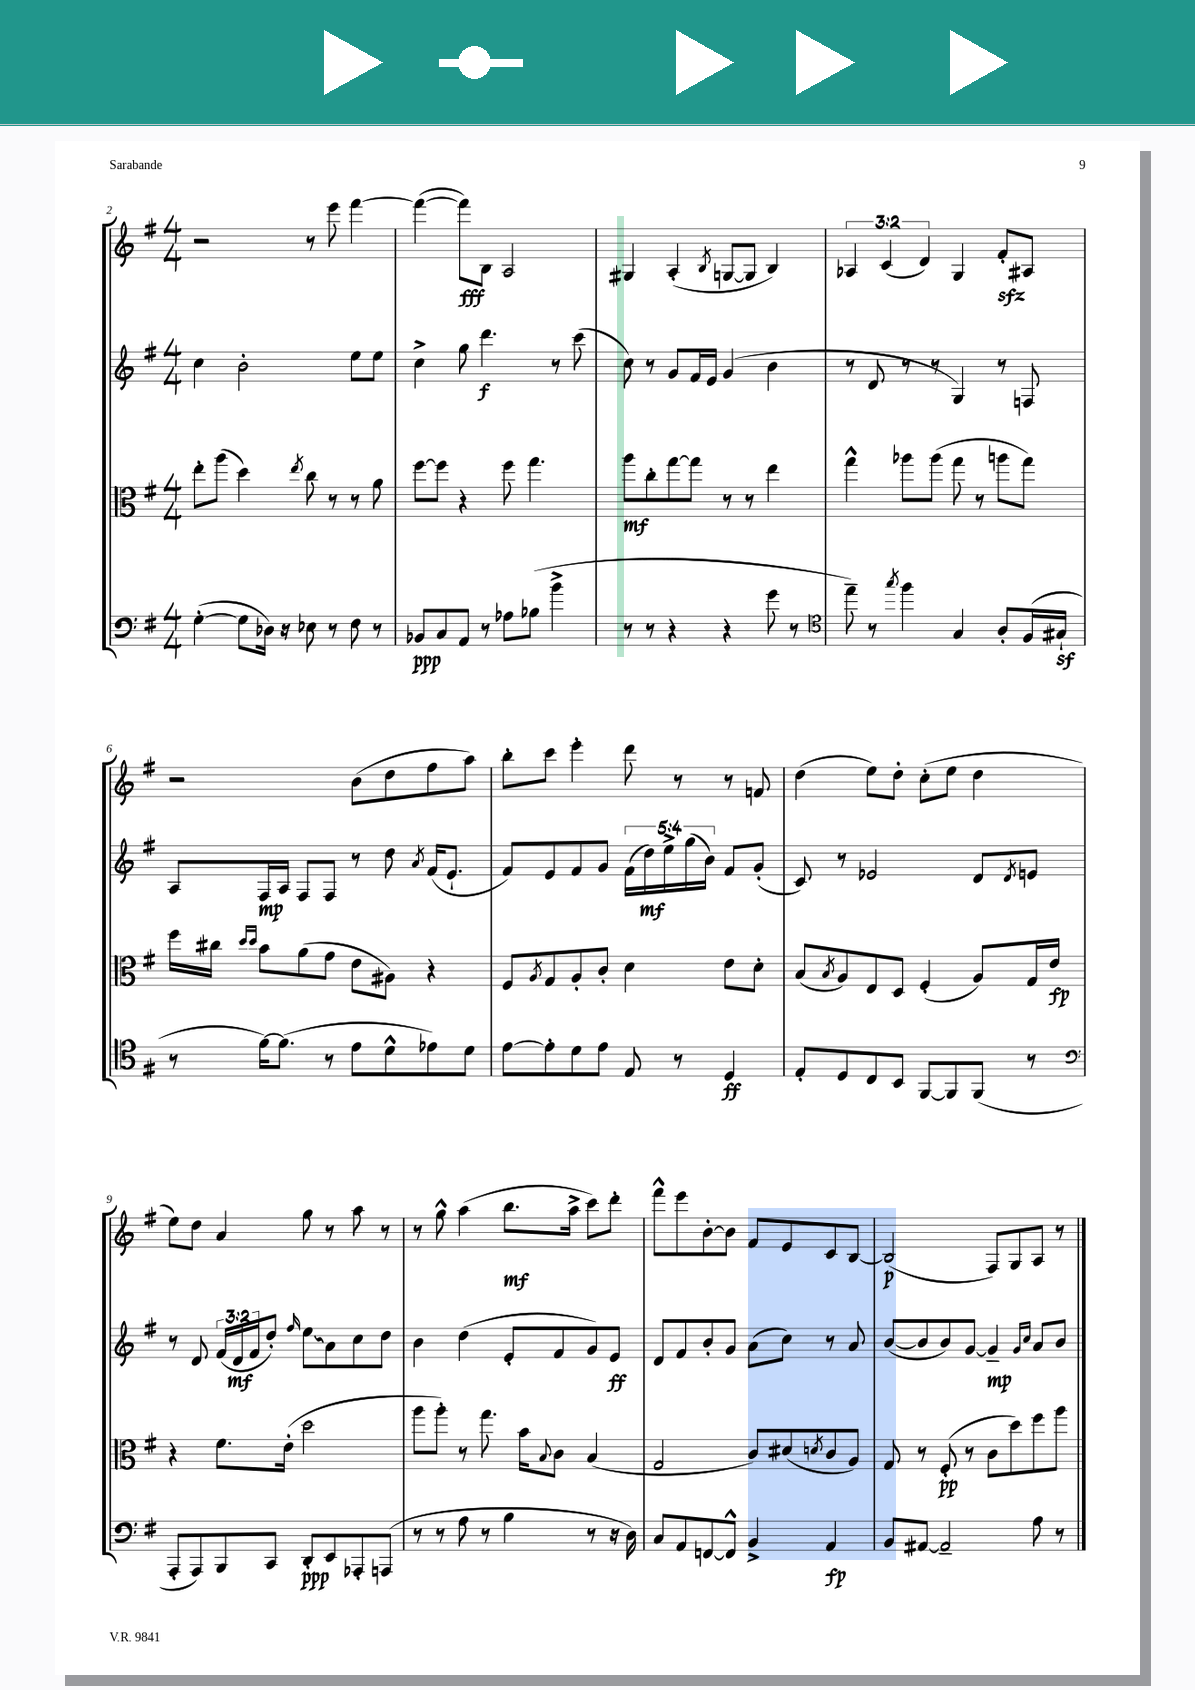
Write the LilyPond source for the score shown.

<<
\new StaffGroup <<
\new Staff = "s0" {
    \clef treble \key g \major \numericTimeSignature \time 4/4 \override Staff.TupletNumber.text = #tuplet-number::calc-fraction-text
    r2 r8 e'''8 fis'''4~ |
    fis'''4~( fis'''8\fff) b8 a2 |
    gis4 a4-.( \acciaccatura { b8 } g8~ g8 b4) |
    \tuplet 3/2 { aes4 c'4( d'4) } g4 fis'8-.\sfz ais8 |
    r2 b'8( d''8 fis''8 a''8) |
    b''8-. c'''8 e'''4-. d'''8 r8 r8 f'8 |
    d''4( e''8) d''8-. c''8-.( e''8 d''4 |
    e''8) d''8 a'4 g''8 r8 a''8 r8 |
    r8 g''8-^ a''4( b''8.\mf a''16-> c'''8) d'''8-. |
    fis'''8-^ e'''8 b'8~-. b'8 fis'8 e'8 c'8 b8~ |
    b2\p( fis8) g8 a8 r8 \bar "|." |
}
\new Staff = "s1" {
    \clef treble \key g \major \numericTimeSignature \time 4/4 \override Staff.TupletNumber.text = #tuplet-number::calc-fraction-text
    c''4 b'2-. e''8 e''8 |
    c''4-> g''8 d'''4.\f r8 c'''8( |
    c''8) r8 g'8 fis'16 e'16 g'4( b'4 |
    r8 d'8 r8 r8 g4) r8 f8 |
    a8 fis16\mp a16 fis8 fis8 r8 d''8 \acciaccatura { a'8 } fis'16( e'8.-! |
    fis'8) e'8 fis'8 g'8 \tuplet 5/4 { fis'16( d''16\mf) e''16-> g''16( b'16) } fis'8 g'8-.( |
    c'8) r8 ees'2 d'8 \acciaccatura { d'8 } e'8 |
    r8 d'8 \tuplet 3/2 { fis'16( d'16\mf fis'16 } d''8-.) \grace { fis''16 } \once \override Glissando.style = #'zigzag e''8\glissando a'8 c''8 d''8 |
    b'4 d''4( e'8-. fis'8 g'8) e'8\ff |
    d'8 fis'8 b'8-. g'8 a'8( c''8) r8 a'8 |
    b'8~( b'8 b'8) g'8~ g'4--\mp \grace { g'16 c''16 } a'8 b'8 \bar "|." |
}
\new Staff = "s2" {
    \clef alto \key g \major \numericTimeSignature \time 4/4
    e''8-. a''8( d''4) \acciaccatura { e''8 } c''8 r8 r8 a'8 |
    fis''8~ fis''8 r4 fis''8 g''4. |
    a''8\mf c''8-. g''8~ g''8 r8 r8 e''4 |
    g''4-^ aes''8 aes''8( g''8 r8 a''8 g''8) |
    fis''16 cis''16 \grace { d''16 d''16 } b'8 a'8( g'8 e'8 ais8) r4 |
    fis8 \acciaccatura { a8 } g8 a8-. c'8-. d'4 e'8 d'8-. |
    b8( \acciaccatura { b8 } a8) e8 d8 fis4-.( a8) g16 e'16\fp |
    r4 fis'8. e'16-.( d''2 |
    a''8 a''8-.) r8 g''8. b'16 \appoggiatura { b8 } c'8 b4( |
    g2 c'8) dis'8( \acciaccatura { d'8 } c'8 a8) |
    g8 r8 fis8-.\pp( r8 c'8 d''8) fis''8 a''8 \bar "|." |
}
\new Staff = "s3" {
    \clef bass \key g \major \numericTimeSignature \time 4/4
    g4~-.( g8 des16) r16 ees8 r8 fis8 r8 |
    bes,8\ppp c8 a,8 r8 aes8 bes8( b'4-> |
    r8 r8 r4 r4 g'8 r8 |
    \clef tenor e''8--) r8 \acciaccatura { g''8 } fis''4 g4 a8-. fis16( gis16-!\sf |
    r8 fis'16~) fis'8.( r8 e'8 d'8-^ ees'8) d'8 |
    e'8~ e'8-. d'8 e'8 e8 r8 d4\ff |
    e8-. d8 c8 b,8 fis,8~ fis,8 fis,8( r8 |
    \clef bass a,,8-. a,,8) b,,8 c,8 d,8-.\ppp e,8 aes,,8-. a,,8( |
    r8 r8 a8 r8 b4 r8 r16 d16) |
    c8 a,8 f,8~ f,8-^ b,4-> a,4\fp |
    b,8 ais,8~ ais,2-- a8 r8 \bar "|." |
}
>>
>>
\layout { \context { \Score currentBarNumber = #2 } }
